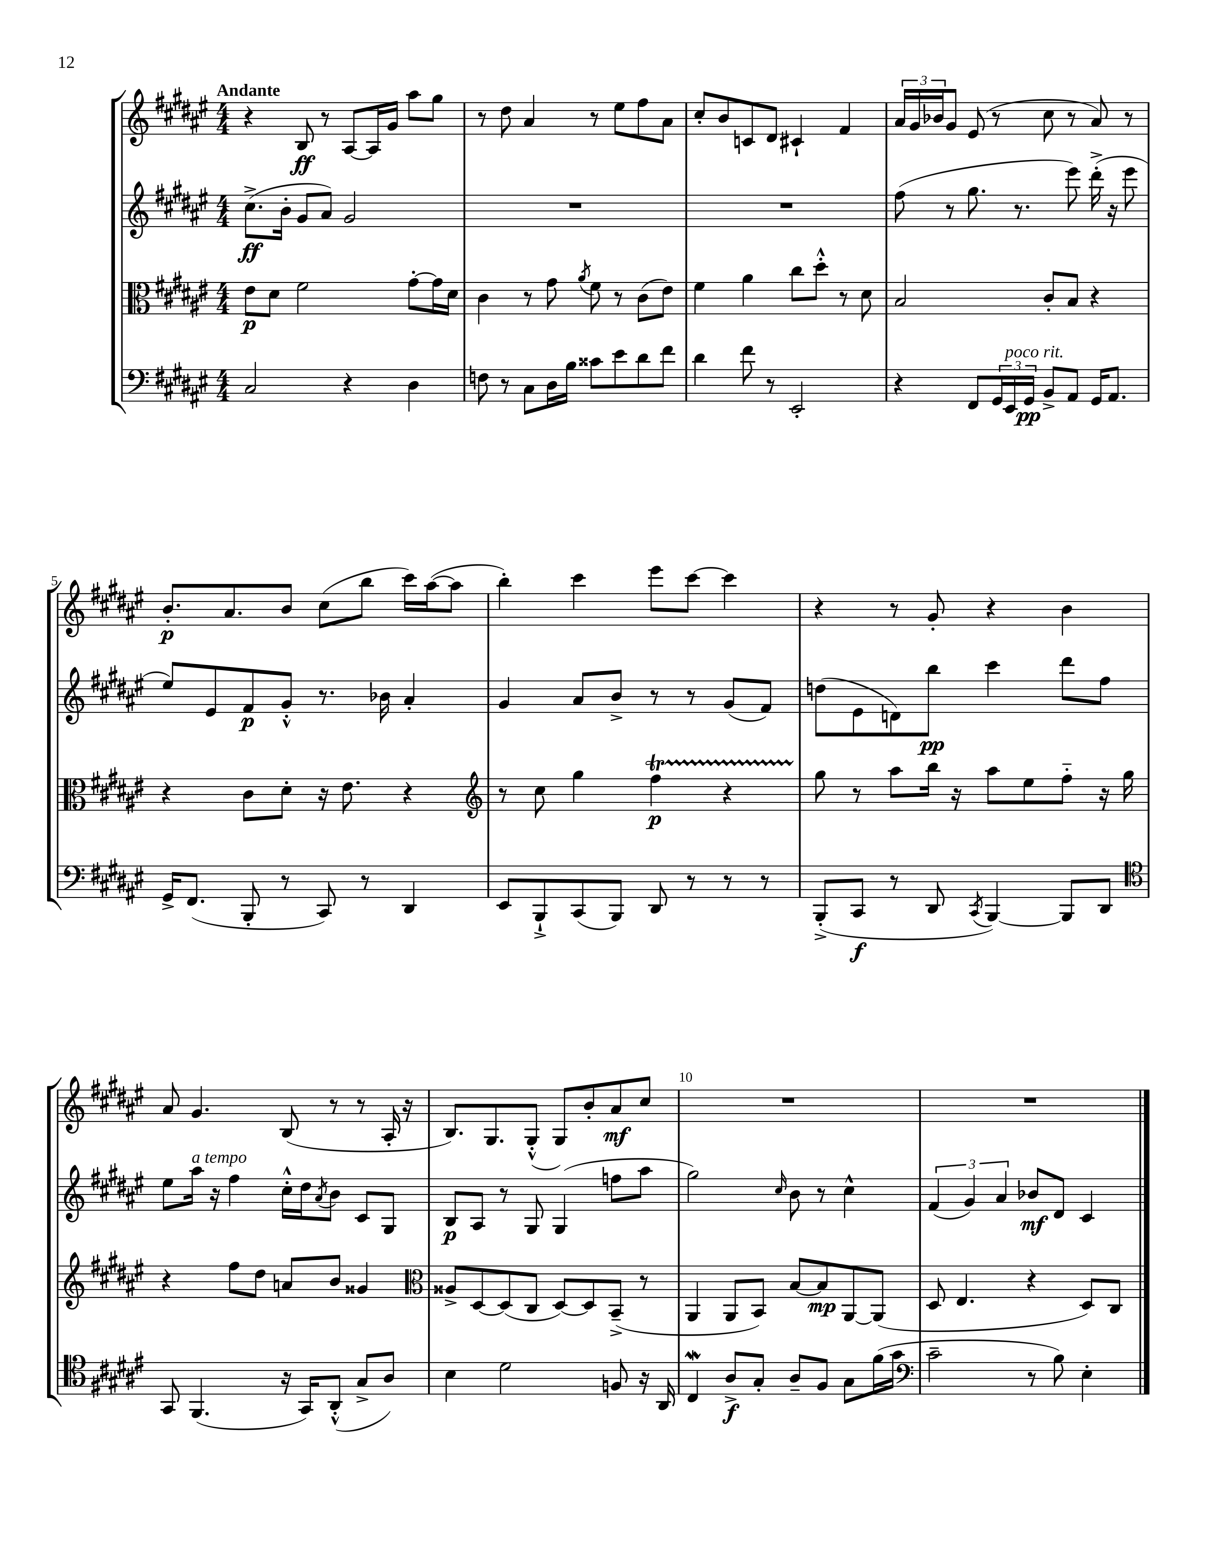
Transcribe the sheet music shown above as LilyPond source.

<<
\new StaffGroup <<
\new Staff = "s0" {
    \clef treble \key fis \major \numericTimeSignature \time 4/4 \tempo "Andante"
    r4 b8\ff r8 ais8~ ais16 gis'16 ais''8 gis''8 |
    r8 dis''8 ais'4 r8 eis''8 fis''8 ais'8 |
    cis''8-. b'8 c'8 dis'8 cis'4-! fis'4 |
    \tuplet 3/2 { ais'16 gis'16 bes'16 } gis'8 eis'8( r8 cis''8 r8 ais'8) r8 |
    b'8.-.\p ais'8. b'8 cis''8( b''8 cis'''16) ais''16~( ais''8 |
    b''4-.) cis'''4 eis'''8 cis'''8~ cis'''4 |
    r4 r8 gis'8-. r4 b'4 |
    ais'8 gis'4. b8( r8 r8 ais16-. r16 |
    b8.) gis8. gis8-.-^( gis8) b'8-. ais'8\mf cis''8 |
    R1 |
    R1 \bar "|." |
}
\new Staff = "s1" {
    \clef treble \key fis \major \numericTimeSignature \time 4/4
    cis''8.->\ff( b'16-. gis'8 ais'8) gis'2 |
    R1 |
    R1 |
    fis''8( r8 gis''8. r8. eis'''8) dis'''16-.->( r16 eis'''8 |
    eis''8) eis'8 fis'8\p gis'8-.-^ r8. bes'16 ais'4-. |
    gis'4 ais'8 b'8-> r8 r8 gis'8( fis'8) |
    d''8( eis'8 d'8) b''8\pp cis'''4 dis'''8 fis''8 |
    eis''8 ais''16^\markup { \italic "a tempo" } r16 fis''4 cis''16-.-^ dis''16 \acciaccatura { ais'8 } b'8 cis'8 gis8 |
    b8\p ais8 r8 gis8 gis4( f''8 ais''8 |
    gis''2) \grace { cis''16 } b'8 r8 cis''4-^ |
    \tuplet 3/2 { fis'4( gis'4) ais'4 } bes'8\mf dis'8 cis'4 \bar "|." |
}
\new Staff = "s2" {
    \clef alto \key fis \major \numericTimeSignature \time 4/4
    eis'8\p dis'8 fis'2 gis'8~-. gis'16 dis'16 |
    cis'4 r8 gis'8 \acciaccatura { ais'8 } fis'8 r8 cis'8( eis'8) |
    fis'4 ais'4 cis''8 dis''8-.-^ r8 dis'8 |
    b2 cis'8-. b8 r4 |
    r4 cis'8 dis'8-. r16 eis'8. r4 |
    \clef treble r8 cis''8 gis''4 fis''4\startTrillSpan\p r4 |
    gis''8\stopTrillSpan r8 ais''8 b''16 r16 ais''8 eis''8 fis''8-_ r16 gis''16 |
    r4 fis''8 dis''8 a'8 b'8 gisis'4 |
    \clef alto aisis8-> dis8~ dis8( cis8 dis8~) dis8 b,8--->( r8 |
    ais,4 ais,8 b,8) b8~ b8\mp ais,8~ ais,8( |
    dis8 eis4. r4 dis8) cis8 \bar "|." |
}
\new Staff = "s3" {
    \clef bass \key fis \major \numericTimeSignature \time 4/4
    cis2 r4 dis4 |
    f8 r8 cis8 dis16 b16 cisis'8 eis'8 dis'8 fis'8 |
    dis'4 fis'8 r8 eis,2-. |
    r4 fis,8 \tuplet 3/2 { gis,16 eis,16^\markup { \italic "poco rit." } gis,16\pp } b,8-> ais,8 gis,16 ais,8. |
    gis,16-> fis,8.( b,,8-. r8 cis,8) r8 dis,4 |
    eis,8 b,,8-!-> cis,8( b,,8) dis,8 r8 r8 r8 |
    b,,8-.->( cis,8\f r8 dis,8 \acciaccatura { cis,8 } b,,4~) b,,8 dis,8 |
    \clef tenor gis,8 fis,4.( r16 gis,16) ais,8-.-^( gis8-> ais8) |
    b4 dis'2 f8 r16 ais,16 |
    cis4\mordent ais8->\f gis8-. ais8-- fis8 gis8 fis'16( gis'16 |
    \clef bass cis'2-- r8 b8) eis4-. \bar "|." |
}
>>
>>
\layout { \context { \Score \override BarNumber.break-visibility = ##(#f #t #t) barNumberVisibility = #(every-nth-bar-number-visible 5) } }
